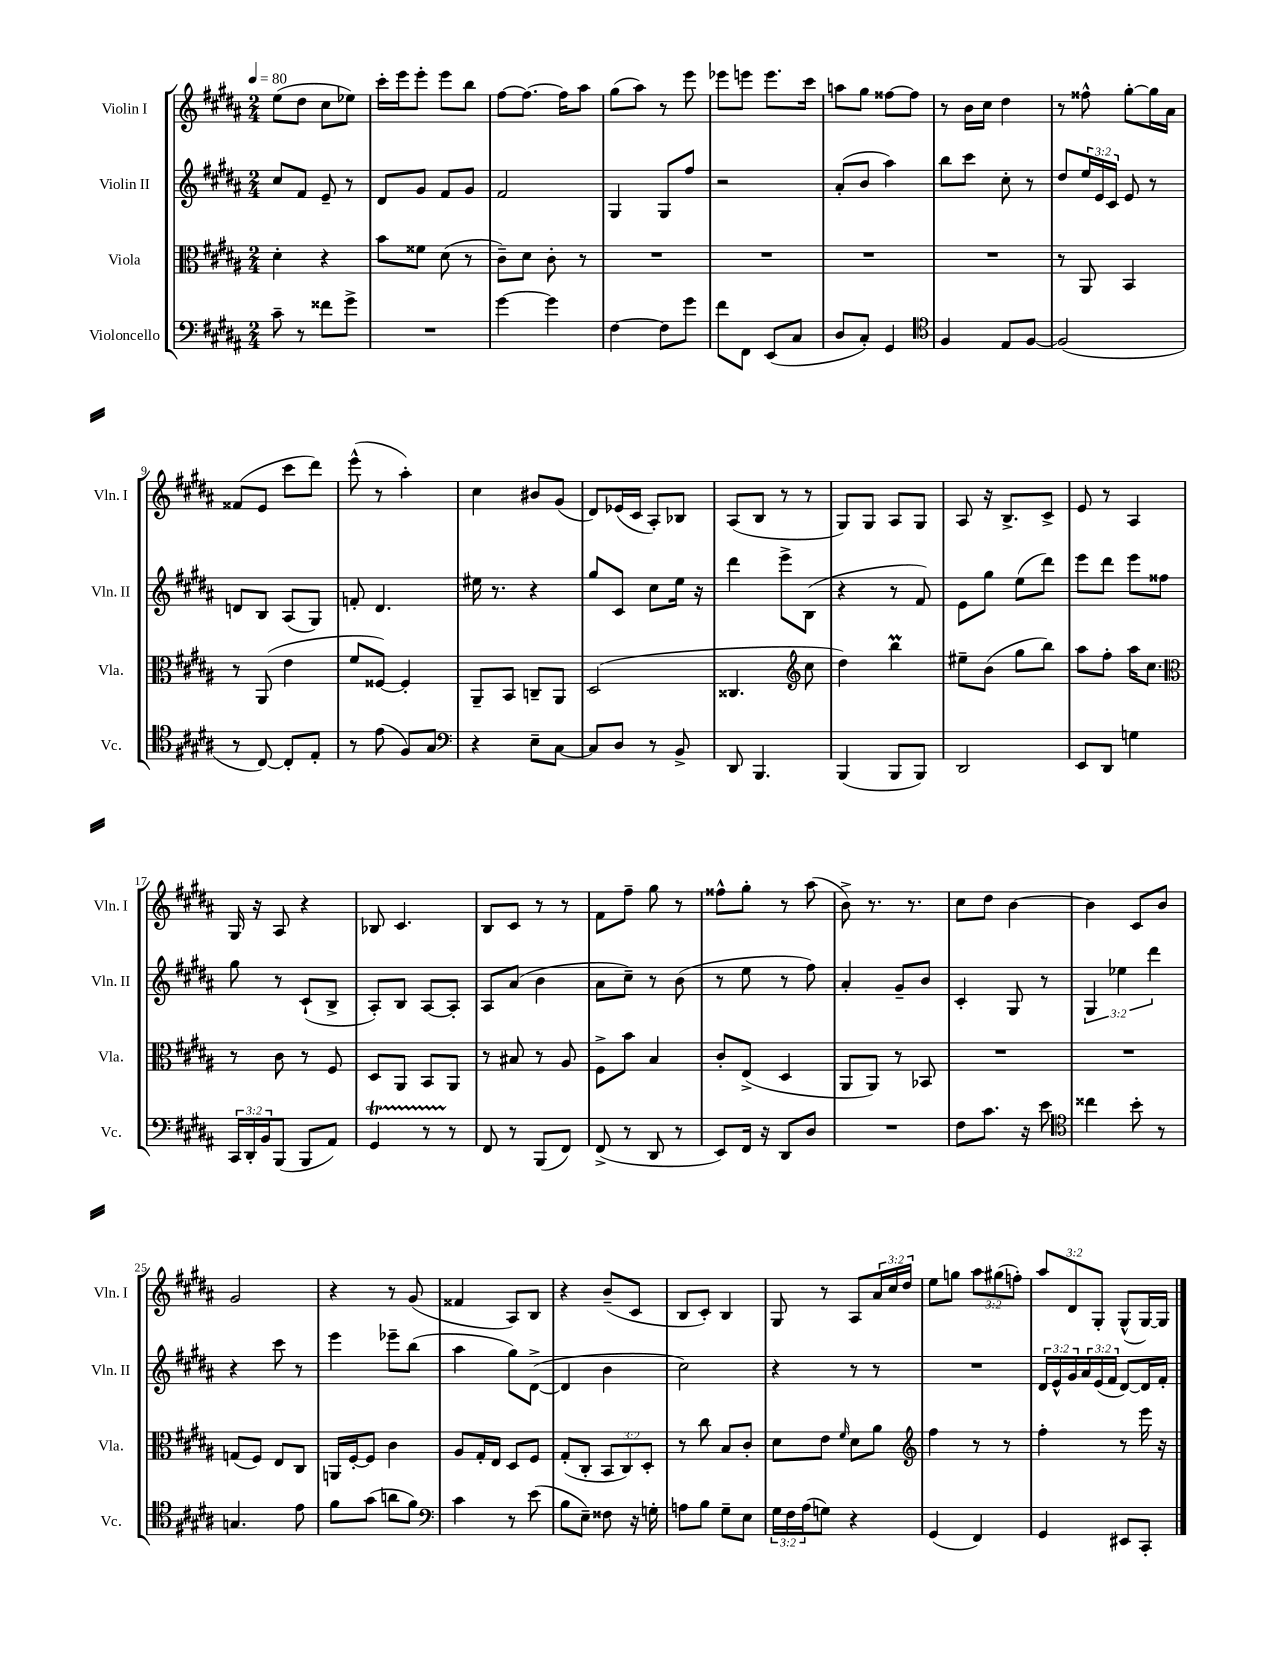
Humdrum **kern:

**kern	**kern	**kern	**kern
*part4	*part3	*part2	*part1
*staff4	*staff3	*staff2	*staff1
*I"Violoncello	*I"Viola	*I"Violin II	*I"Violin I
*I'Vc.	*I'Vla.	*I'Vln. II	*I'Vln. I
*clefF4	*clefC3	*clefG2	*clefG2
*k[f#c#g#d#a#]	*k[f#c#g#d#a#]	*k[f#c#g#d#a#]	*k[f#c#g#d#a#]
*M2/4	*M2/4	*M2/4	*M2/4
*MM80	*MM80	*MM80	*MM80
=1	=1	=1	=1
8c#~\	4d#'\	8cc#/L	(8ee\L
8r	.	8f#/J	8dd#\J
8f##X\L	4r	8e~/	8cc#\L
8g#^\J	.	8r	8ee-X\J)
=2	=2	=2	=2
2r	8b\L	8d#/L	16ccc#'\LL
.	.	.	16eee\J
.	8f##X\J	8g#/J	8eee'\J
.	(8d#\	8f#/L	8eee\L
.	8r	8g#/J	8bb\J
=3	=3	=3	=3
[4g#\	8c#~\L)	2f#/	[8ff#\L
.	8d#\J	.	8.ff#\J_
4g#\]	8c#'\	.	.
.	.	.	16ff#\KL]
.	8r	.	8aa#\J
=4	=4	=4	=4
[4F#\	2r	4G#/	(8gg#\L
.	.	.	8aa#\J)
8F#\L]	.	8G#/L	8r
8g#\J	.	8ff#/J	8eee\
=5	=5	=5	=5
8f#\L	2r	2r	8eee-X\L
8FF#\J	.	.	8eeen\J
(8EE/L	.	.	8.eee\L
8C#/J	.	.	.
.	.	.	16ccc#\Jk
=6	=6	=6	=6
8D#/L	2r	(8a#'/L	8aan\L
8C#'/J)	.	8b/J	8gg#\J
4GG#/	.	4aa#\)	[8ff##X\L
.	.	.	8ff##\J]
=7	=7	=7	=7
*clefC4	*	*	*
4F#/	2r	8bb\L	8r
.	.	8ccc#\J	16b\LL
.	.	.	16cc#\JJ
8E/L	.	8cc#'\	4dd#\
[8F#/J	.	8r	.
=8	=8	=8	=8
(2F#/]	8r	8dd#/L	8r
.	8AA#/	24ee/L	8ff##X^^\
.	.	24e/	.
.	.	24c#/JJ	.
.	4BB/	8e/	[8gg#'\L
.	.	8r	16gg#\L]
.	.	.	16a#\JJ
!!LO:LB:g=z
=9	=9	=9	=9
8r	8r	8dn/L	(8f##X/L
[8C#/)	(8AA#/	8B/J	8e/J
8C#'/L]	4e\	(8A#/L	8ccc#\L
8E'/J	.	8G#/J)	8ddd#\J)
=10	=10	=10	=10
8r	8f#/L	8fn'/	(8eee^^\
(8e\	[8F##X/J)	4.d#/	8r
8F#/L)	4F##'/]	.	4aa#'\)
8G#/J	.	.	.
=11	=11	=11	=11
*clefF4	*	*	*
4r	8AA#~/L	16ee#X\	4cc#\
.	.	8.r	.
.	8BB/J	.	.
8E~\L	8Cn~/L	4r	8b#X/L
[8C#\J	8AA#/J	.	(8g#/J
=12	=12	=12	=12
8C#/L]	(2D#/	8gg#/L	8d#/L)
8D#/J	.	8c#/J	(16e-X/L
.	.	.	16c#/JJ
8r	.	8cc#\L	8A#'/L)
8BB^/	.	16ee\Jk	8B-X/J
.	.	16r	.
=13	=13	=13	=13
8DD#/	4.C##X/	4ddd#\	(8A#/L
4.BBB/	.	.	8B/J
.	.	8eee^\L	8r
*	*clefG2	*	*
.	8cc#\	(8B\J	8r
=14	=14	=14	=14
(4BBB/	4dd#\)	4r	8G#/L)
.	.	.	8G#/J
8BBB/L	4bbM\	8r	8A#/L
8BBB/J)	.	8f#/)	8G#/J
=15	=15	=15	=15
2DD#/	8ee#X~\L	8e\L	8A#/
.	(8b\J	8gg#\J	16r
.	.	.	8.B^/L
.	8gg#\L	(8ee\L	.
.	8bb\J)	8ddd#\J)	8c#^/J
=16	=16	=16	=16
8EE/L	8aa#\L	8eee\L	8e/
8DD#/J	8ff#'\J	8ddd#\J	8r
4Gn\	16aa#\KL	8eee\L	4A#/
.	8.cc#\J	.	.
.	.	8ff##X\J	.
!!LO:LB:g=z
=17	=17	=17	=17
*	*clefC3	*	*
24CC#/LL	8r	8gg#\	16G#/
24DD#'/	.	.	.
.	.	.	16r
24BB/J	.	.	.
(8BBB/J	8c#\	8r	8A#/
8BBB/L	8r	(8c#`/L	4r
8AA#/J)	8F#/	8B^/J	.
=18	=18	=18	=18
4GG#T/	8D#/L	8A#'/L)	8B-X/
.	8AA#/J	8B/J	4.c#/
8r	8BB/L	[8A#/L	.
8r	8AA#/J	8A#'/J]	.
=19	=19	=19	=19
8FF#/	8r	8A#/L	8B/L
8r	8B#X/	(8a#/J	8c#/J
(8BBB/L	8r	4b\	8r
8FF#/J)	8A#/	.	8r
=20	=20	=20	=20
(8FF#^/	8F#^\L	8a#\L	8f#\L
8r	8b\J	8cc#~\J)	8ff#~\J
8DD#/	4B/	8r	8gg#\
8r	.	(8b\	8r
=21	=21	=21	=21
8EE/L)	8c#'/L	8r	8ff##X^^\L
16FF#/Jk	(8E^/J	8ee\	8gg#'\J
16r	.	.	.
8DD#/L	4D#/	8r	8r
8D#/J	.	8ff#\)	(8aa#\
=22	=22	=22	=22
2r	8AA#/L	4a#'/	8b^\)
.	8AA#/J)	.	8.r
.	8r	8g#~/L	.
.	.	.	8.r
.	8BB-X/	8b/J	.
=23	=23	=23	=23
8F#\L	2r	4c#'/	8cc#\L
8.c#\J	.	.	8dd#\J
.	.	8G#/	[4b\
16r	.	.	.
8e\	.	8r	.
=24	=24	=24	=24
*clefC4	*	*	*
4cc##X\	2r	6G#/	4b\]
.	.	6ee-X\	.
8b'\	.	.	8c#/L
.	.	6ddd#\	.
8r	.	.	8b/J
!!LO:LB:g=z
=25	=25	=25	=25
4.Gn/	(8Gn/L	4r	2g#/
.	8F#/J)	.	.
.	8E/L	8ccc#\	.
8e\	8C#/J	8r	.
=26	=26	=26	=26
8f#\L	16AAn/LL	4eee\	4r
.	[16F#'/J	.	.
(8g#\J	8F#/J]	.	.
8an\L	4c#\	8eee-X~\L	8r
8f#\J)	.	(8bb\J	(8g#/
=27	=27	=27	=27
*clefF4	*	*	*
4c#\	8A#/L	4aa#\	4f##X/
.	16G#'/L	.	.
.	16E/JJ	.	.
8r	8D#/L	8gg#\L)	8A#/L)
(8e\	8F#/J	([8d#^\J	8B/J
=28	=28	=28	=28
8B\L	(8G#'/L	4d#/]	4r
8E~\J)	8C#'/J	.	.
8F##X\	12BB/L	4b\	(8b~/L
.	12C#/)	.	.
16r	.	.	8c#/J
.	12D#'/J	.	.
16Gn'\	.	.	.
=29	=29	=29	=29
8An\L	8r	2cc#\)	8B/L
8B\J	8cc#\	.	8c#'/J)
8G#~\L	8B/L	.	4B/
8E\J	8c#'/J	.	.
=30	=30	=30	=30
24G#\LL	8d#\L	4r	8G#/
24F#\	.	.	.
(24A#\J	.	.	.
8Gn\J)	8e\J	.	8r
.	16qqf#/	.	.
4r	8d#\L	8r	8A#/L
.	8a#\J	8r	24a#/L
.	.	.	24cc#/
.	.	.	24dd#/JJ
=31	=31	=31	=31
*	*clefG2	*	*
(4GG#/	4ff#\	2r	8ee\L
.	.	.	8ggn\J
4FF#/)	8r	.	12aa#\L
.	.	.	(12gg#X\
.	8r	.	.
.	.	.	12ffn'\J)
=32	=32	=32	=32
4GG#/	4ff#'\	24d#/LL	12aa#/L
.	.	24e^^/	.
.	.	24g#/	12d#/
.	.	24a#/	.
.	.	(24e/	12G#'/J
.	.	24f#/JJ	.
8EE#X/L	8r	[8d#/L)	(8G#^^/L
8CC#'/J	16eee\	16d#/L]	[16G#/L)
.	16r	16f#'/JJ	16G#/JJ]
==	==	==	==
*-	*-	*-	*-
